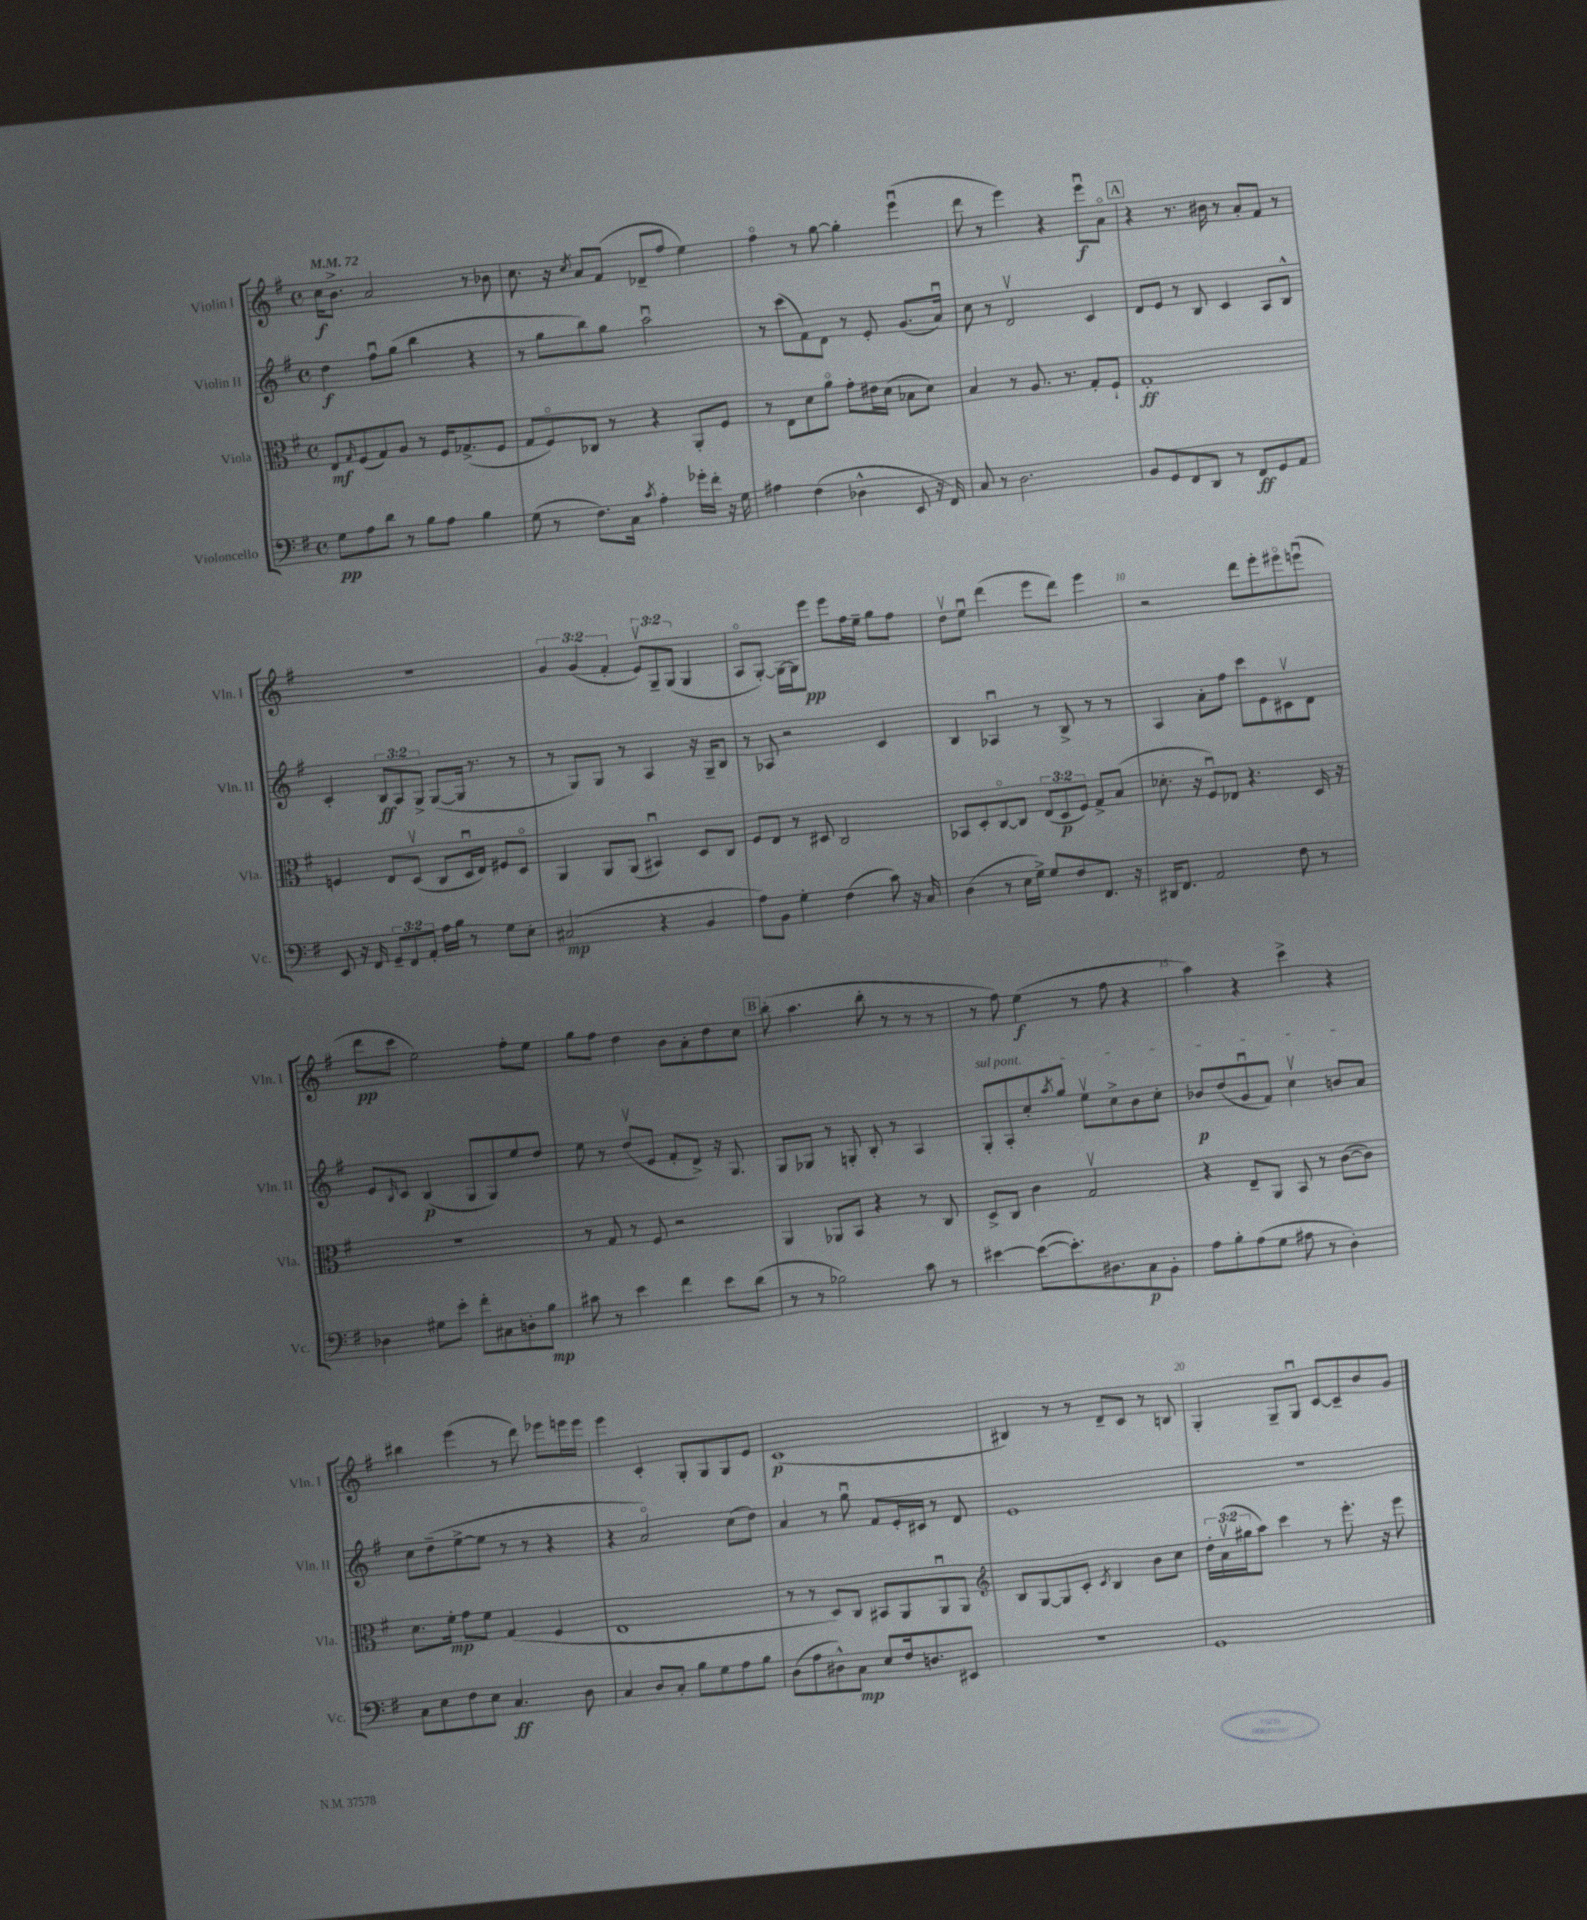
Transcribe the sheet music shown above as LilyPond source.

<<
\new StaffGroup <<
\new Staff = "s0" \with { instrumentName = "Violin I" shortInstrumentName = "Vln. I" } {
    \clef treble \key g \major \defaultTimeSignature \time 4/4 \override Staff.TupletNumber.text = #tuplet-number::calc-fraction-text \tempo 4 = 72
    c''16\f b'8.-> a'2 r8 bes'8 |
    c''8. r16 \acciaccatura { c''8 } a'8 fis'8( des'8-- fis''8 e''4) |
    fis''4\flageolet r8 g''8~ g''4-. e'''4\downbow( |
    d'''8 r8 e'''4) r4 e'''8\downbow\f a'8\flageolet |
    \mark \markup { \box "A" } r4 r8. bis'16 r8 a'8-. fis'8 r8 |
    R1 |
    \tuplet 3/2 { g'4 g'4( fis'4-. } \tuplet 3/2 { e'8\upbow) g8-- g8( } g4 |
    a8\flageolet g8~-.) g16~ g16 e'''8\pp e'''8 fis''16 e''16-- g''8 fis''8 |
    d''8\upbow e''8\downbow d'''4( e'''8 d'''8) e'''4 |
    r2 d'''8 e'''8-. eis'''8\flageolet e'''8\downbow( |
    d'''8\pp c'''8 e''2) fis''8-. e''8 |
    g''8 fis''8 d''4 b'8 a'8-. d''8 c''8 |
    \mark \markup { \box "B" } b''8-.( a''4. b''8-. r8 r8 r8 |
    r8 fis''8) e''4\f( r8 fis''8 r4 |
    a''4) r4 c'''4-> r4 |
    bis''4 e'''4( r8 d'''8) ees'''8 e'''16 e'''16 |
    e'''4 c'4-. g8-. g8 g8 e'8 |
    c'1\p( |
    bis4) r8 r8 d'8-- c'8 r8 b8 |
    g4-. g8-- g8\downbow c'8~ c'8-- b'8 g'8 \bar "|." |
}
\new Staff = "s1" \with { instrumentName = "Violin II" shortInstrumentName = "Vln. II" } {
    \clef treble \key g \major \defaultTimeSignature \time 4/4 \override Staff.TupletNumber.text = #tuplet-number::calc-fraction-text
    d''4\f fis''8\downbow g''8( b''4 r4 |
    r8 g''8 b''8) g''8 a''2\downbow |
    r8 c'''8( fis'8) d'8 r8 e'8-. g'8.( a'16\downbow) |
    c''8 r8 d'2\upbow c'4 |
    \mark \markup { \box "A" } d'8 e'8 r8 b8 c'4 a8 b8-^ |
    c'4-. \tuplet 3/2 { b8\ff a8 g8-> } g8~( g16 r8. r8 |
    r8 g8) g8 r8 a4 r16 g16-- b8 |
    r8 aes8 r2 c'4 |
    b4 aes4\downbow r8 b8-> r8 r8 |
    a4 a'8-. fis''8 c'''8 e'8 cis'8\upbow d'8 |
    e'8 \grace { b16 } c'8 b4\p( g8 g8) e''8 d''8 |
    e''8 r8 d''8\upbow( e'8 fis'8-. d'8->) r16 g8. |
    \mark \markup { \box "B" } g8 ges8 r8 g8-. b8-. r8 a4 |
    \once \override TextSpanner.bound-details.left.text = \markup { \italic "sul pont." } g8-.\startTextSpan a8-. c''8-. \acciaccatura { a''8 } g''8 e''8\upbow c''8-> b'8 c''8-. |
    bes'8\p d''8( g'8\downbow fis'8) c''4\upbow b'8 a'8\stopTextSpan |
    c''8 d''8--( e''8~-> e''8 r8 r8 r4 |
    r4 a'2\flageolet) c''8( d''8) |
    a'4 r8 g''8\downbow fis'8 e'16-. cis'16 r8 d'8 |
    e'1 |
    R1 \bar "|." |
}
\new Staff = "s2" \with { instrumentName = "Viola" shortInstrumentName = "Vla." } {
    \clef alto \key g \major \defaultTimeSignature \time 4/4 \override Staff.TupletNumber.text = #tuplet-number::calc-fraction-text
    e8\mf \grace { g16 } fis8( g8) a8 r8 fis16 ges8.->( fis8 |
    g8 fis8\flageolet) ces8 r8 r4 a,8-. fis8 |
    r8 e8 d'8 a'8\flageolet g'8-. eis'16 d'16( bes8 d'8) |
    b4 r8 a8. r8. g8-. fis8-! |
    \mark \markup { \box "A" } g1-.\ff |
    f4 e8 d8\upbow( c8 d16\downbow e16) fis8 d8\flageolet |
    a,4 a,8 a,8( bis,4\downbow) d8 c8 |
    fis8 e8 r8 dis8 c2 |
    bes,8 d8-. c8~\flageolet c8 \tuplet 3/2 { e8( d8\p fis8) } g8-> b8( |
    des'8.-. r16 fis8\downbow) ees8 r4. d16 r16 |
    r1 |
    r8 g8 r8 fis8 r2 |
    \mark \markup { \box "B" } a,4 aes,8 b,8 r4 r8 c8 |
    d8-> c8 c'4 g2\upbow |
    r4 e8-- a,8 b,8 r8 c'8~( c'8) |
    d'8. fis'16-.\mp g'8 fis'8 g4( fis4 |
    e1 |
    r8 r8 d8) c8 bis,8 a,8 a,8\downbow a,8 |
    \clef treble b8 g8~ g8 c'8-. \acciaccatura { c'8 } b4 b'8 c''8 |
    \tuplet 3/2 { d''16-. a'16\upbow( gis''16 } a''8) c'''4 r8 e'''8.-. r16 e'''8 \bar "|." |
}
\new Staff = "s3" \with { instrumentName = "Violoncello" shortInstrumentName = "Vc." } {
    \clef bass \key g \major \defaultTimeSignature \time 4/4 \override Staff.TupletNumber.text = #tuplet-number::calc-fraction-text
    g8\pp a8 d'8 r8 b8 a8 b4 |
    g8( r8 fis8.) c16 \acciaccatura { c'8 } a4-. ges'16-. fis'16-. r16 g16 |
    ais4 fis4( des4-^ e,8 r16 fis,16) |
    c8 r8 d2. |
    \mark \markup { \box "A" } b,8 g,8 fis,8 d,8 r8 fis,8\ff g,8 a,8 |
    e,8 r16 fis,16 \tuplet 3/2 { g,8-- fis,8 a,8-. } a16 b16 r8 g8 e8-. |
    cis2\mp( r4 b,4 |
    a8) b,8 g4-. fis4( c'8) r16 c16 |
    d4( r8 e16 g16->) g8 fis8 fis,8. r16 |
    dis,16 fis,8. a,2 fis8 r8 |
    des4 gis8 e'8-. fis'8-. cis8 d8-. b8\mp |
    cis'8 r8 e'4 fis'4 e'8 d'8( |
    \mark \markup { \box "B" } r8 r8 bes2) c'8 r8 |
    eis'4~ eis'8~( eis'8.-.) dis8. c8\p b,8-. |
    a8 b8-. a8( g8 ais8 r8 d4-.) |
    c8 e8 fis8 e8 c4.\ff d8 |
    c4 d8 c8-. b8 g8 a8 b8 |
    d8( a8 dis8-^) c8\mp e8 fis16 d8. eis,8 |
    r1 |
    g,1 \bar "|." |
}
>>
>>
\layout { \context { \Score \override BarNumber.break-visibility = ##(#f #t #t) barNumberVisibility = #(every-nth-bar-number-visible 5) } }
